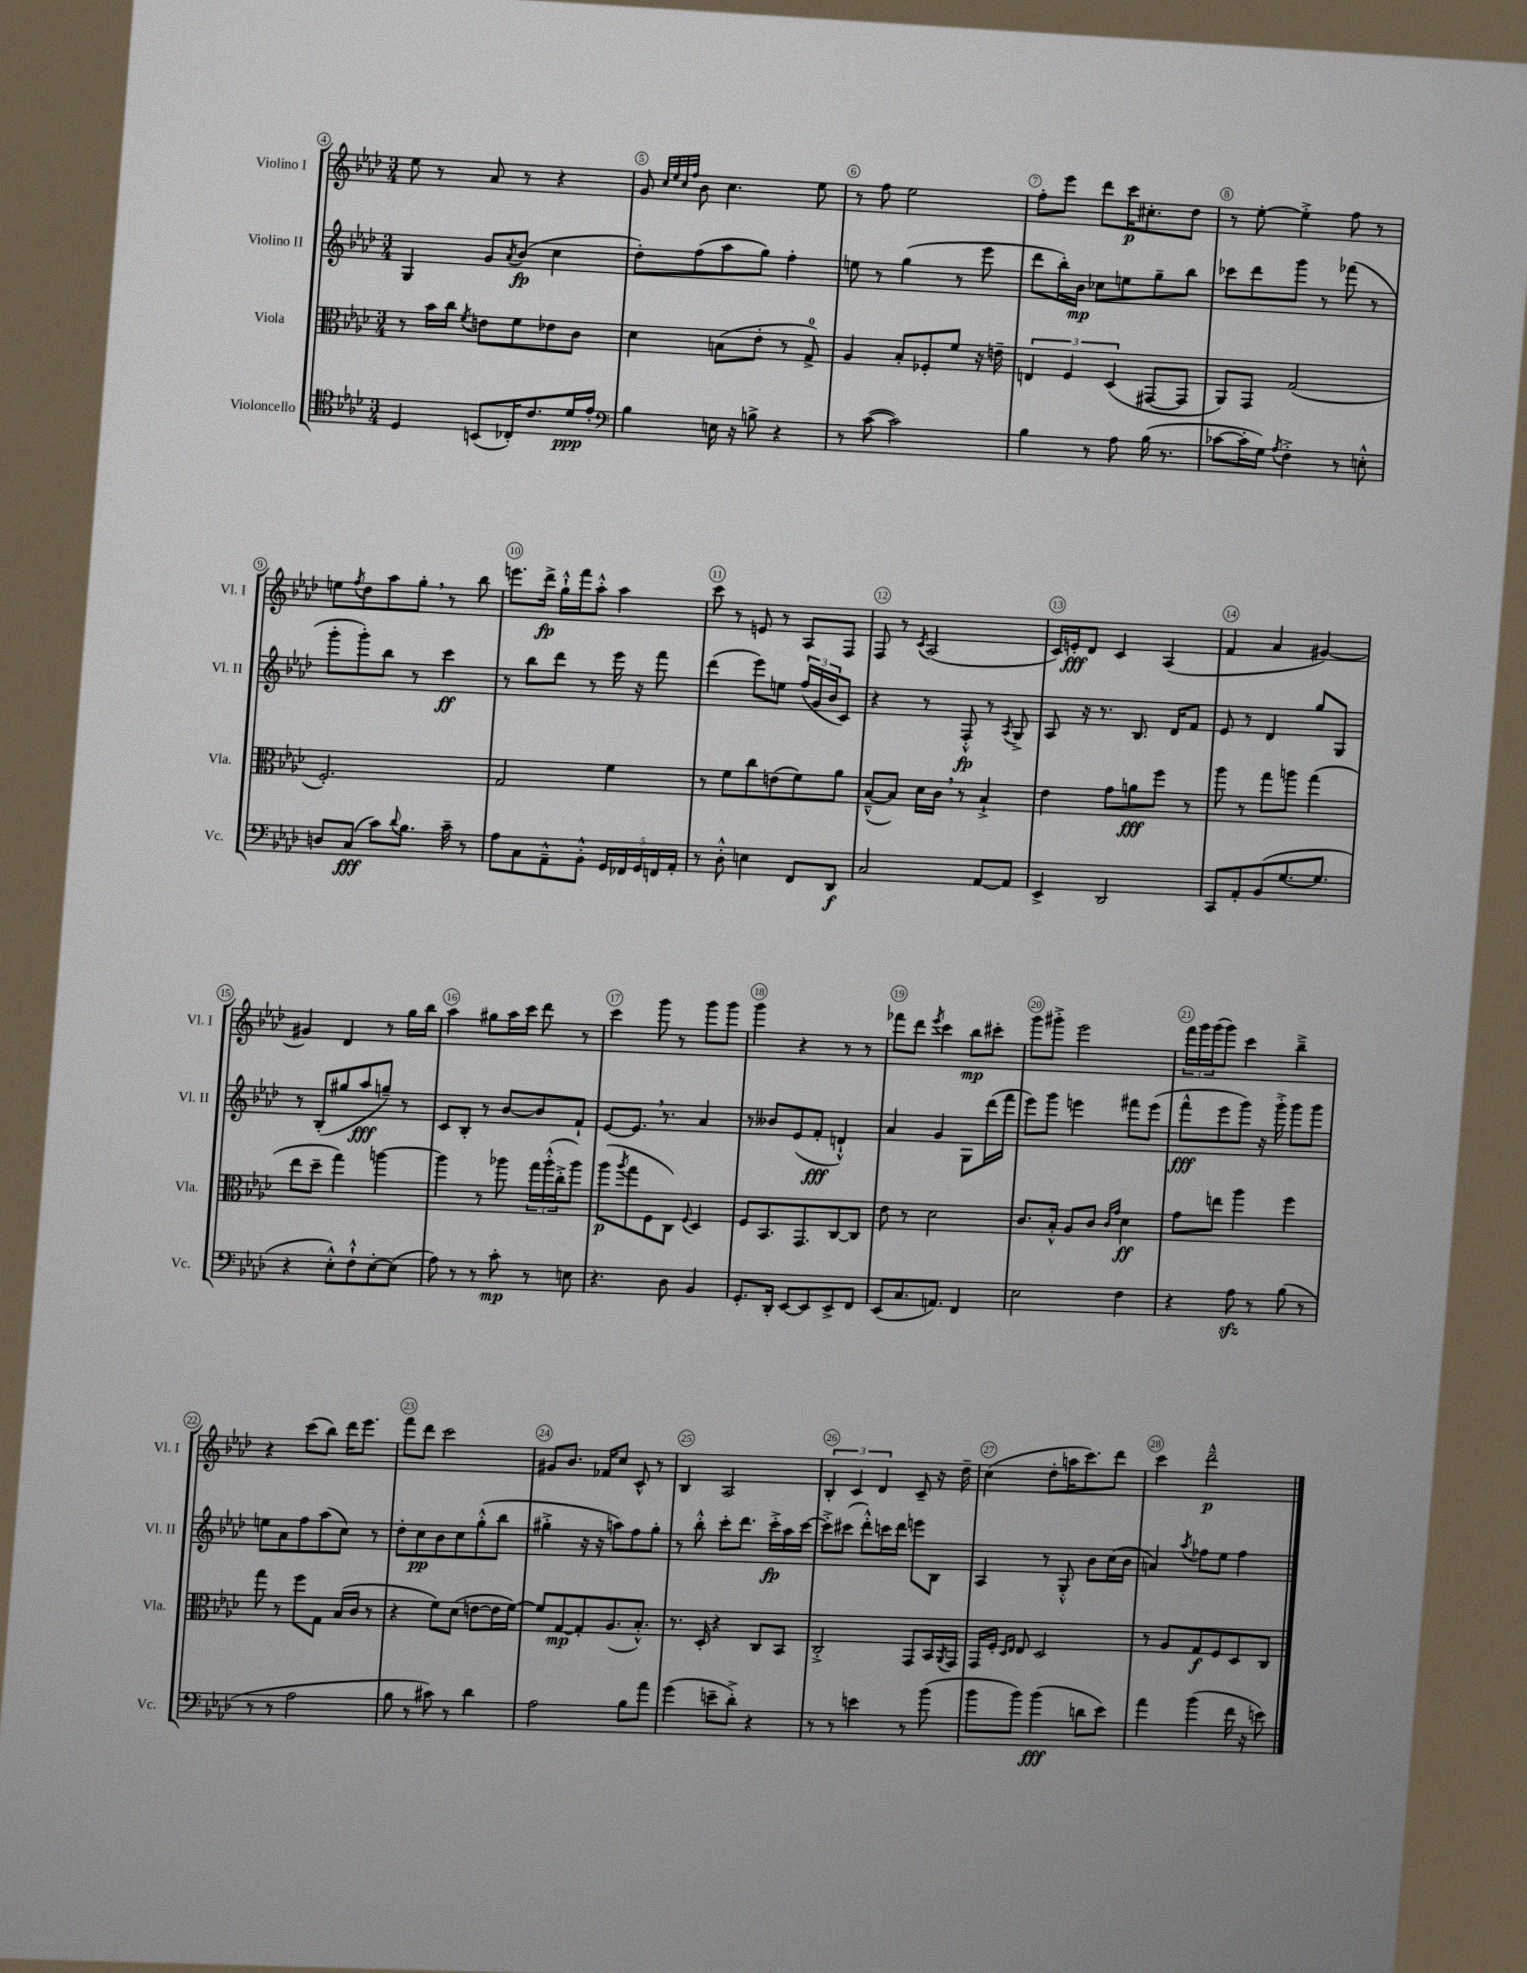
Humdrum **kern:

**kern	**kern	**kern	**kern
*staff4	*staff3	*staff2	*staff1
*clefC4	*clefC3	*clefG2	*clefG2
*k[b-e-a-d-]	*k[b-e-a-d-]	*k[b-e-a-d-]	*k[b-e-a-d-]
*M3/4	*M3/4	*M3/4	*M3/4
4D-	8r	4G	8ee-
.	16b-	.	8r
.	16cc	.	.
.	8qf	.	.
(8BB	8e	8g	8a-
.	.	8qa-	.
16C-')	8f	(8b-	8r
8.c	.	.	.
.	8e-	4cc	4r
16d-	8c	.	.
16e-'	.	.	.
=	=	=	=
*clefF4	*	*	*
4B-	4d-	8dd-')	8g
.	.	.	32qqcc
.	.	.	32qqee-
.	.	.	32qqcc
.	.	.	32qqff
.	.	(8ff	8b-
16E	(8B	8aa-	4.cc
16r	.	.	.
8B^	8e-'	8gg)	.
4r	8r	4ff'	.
.	8G^)	.	8ee-
=	=	=	=
8r	4A-	8ee	8r
([8c	.	8r	8ff
2c])	8B-'	(4gg	2ee-
.	8F-'	.	.
.	8f	8r	.
.	16r	8eee-	.
.	16e~	.	.
=	=	=	=
4B-	6E	8ddd-	8ff'
.	.	16bb-')	8eee-
.	6F	.	.
.	.	16b-	.
8r	.	8cc-	8ddd-
.	(6D-	.	.
8A-	.	8ee	16ccc
.	.	.	8.cc#'
(16B-	[8GG#	8gg~	.
8.r	.	.	.
.	8GG#]	8bb-	8dd-
=	=	=	=
[8c-	8AA-)	8ccc-	8r
16c-']	8GG	8ddd-	[8ee-'
16G)	.	.	.
8qA-	.	.	.
4F'^	(2G	8ggg	4ee-'^]
.	.	8r	.
8r	.	(8fff-	8ff
8E'^^	.	8r	8r
=	=	=	=
8D	2.F')	8ggg'	8ee
.	.	.	8qff
(8C	.	8ggg')	8dd-
8c)	.	8bb-	8aa-
8qqd-	.	.	.
8.B-	.	8r	8gg'
.	.	4ccc	8r
16c~	.	.	.
8r	.	.	8bb-
=	=	=	=
8A-	2G	8r	8.eee
8C	.	8bb-	.
.	.	.	16ddd-^
8AA-~^^	.	8ddd-	16gg`^^
.	.	.	16fff
8BB-'^^	.	8r	8aa-'^^
20GG	4f	16eee-	4aa-
20FF-	.	.	.
.	.	16r	.
20GG	.	.	.
.	.	8fff	.
20FF	.	.	.
20AA-'	.	.	.
=	=	=	=
8r	8r	(4ddd-	8ccc
8D-'^^	8f	.	8r
4E	8cc	8eee-)	8e
.	(8e	8ee	8r
8FF	8f)	(24ff	8A-
.	.	24g	.
.	.	24b-	.
8DD-	8a-	8c)	8F
=	=	=	=
2C	([8B-~^^	4r	8F
.	8B-])	.	8r
.	.	.	8qc
.	16d-	8r	(2A-
.	16c	.	.
.	8r	8F'^^	.
[8AA-	4B-`^	8r	.
.	.	8qA-	.
8AA-]	.	8G^	.
=	=	=	=
4EE-^	4e-	8A-	16c)
.	.	.	16e'
.	.	16r	8d-
.	.	8.r	.
2DD-	8g	.	4c
.	8a	8.B-	.
.	8ff	.	(4A-
.	.	16d-	.
.	8r	8f	.
=	=	=	=
8CC	8aa-	8e-	4f
8AA-'	8r	8r	.
(8BB-	8gg	4d-	4a-
[8.G	8aa	.	.
.	(4gg	8gg	[4g#)
8.G]	.	.	.
.	.	8G	.
=	=	=	=
4r	8ee-	8r	4g#]
.	8dd-~	(8B-'	.
8E-'^^)	4gg)	8gg#	4d-
8F`^^	.	8aa-	.
[8E-'	[4aa	8gg~)	8r
(8E-]	.	8r	16gg
.	.	.	16bb-
=	=	=	=
8A-)	4aa]	8c	4aa-
8r	.	8B-'	.
8r	8r	8r	8gg#
8c'	8aa-	[8b-	16aa-
.	.	.	16ccc
8r	24gg	8b-]	8ddd-
.	(24aa-'^^	.	.
.	24cc'^	.	.
8E	8aa-)	8f`	8r
=	=	=	=
4.r	(8aa-	[8e-	4ccc
.	8qaa-	.	.
.	8gg	8.e-]	.
.	8F	.	8ggg
.	.	8.r	.
8D-	8C)	.	8r
.	8qqF	.	.
4BB-	4D-	4a-	8ggg
.	.	.	8ggg
=	=	=	=
8.GG'	8F	8r	4ggg
.	8.BB-	8b--	.
16DD-'	.	.	.
[8EE-	.	(8e-	4r
.	8.GG	.	.
8EE-]	.	8f'	.
8EE-^	[8C	4d`^^)	8r
8FF	8C]	.	8r
=	=	=	=
(8EE-	8e-	4a-	8fff-
8.C	8r	.	8ddd-
.	.	.	8qeee-
.	2d-	4g	4ccc
8.AA)	.	.	.
4FF	.	8G	8bb-
.	.	(16ddd-	8ccc#'
.	.	16fff	.
=	=	=	=
2E-	8.c	8eee-)	8ggg
.	.	8ggg	8ggg#'^
.	16B-'^^	.	.
.	8A-	4eee	2eee-
.	8c	.	.
.	16qqc	.	.
.	16qqg	.	.
4F	4d-	8fff#	.
.	.	(8eee	.
=	=	=	=
4r	8g	8fff^^	24fff
.	.	.	24ggg
.	.	.	(24ggg
.	8ee	8eee-	8ggg)
8A-	4aa-	8ggg)	4ccc
8r	.	16r	.
.	.	16ggg'^	.
(8B-	4ff	8ggg	4bb-~^
8r	.	8ggg	.
=	=	=	=
8r	8gg	8ee	4r
8r	8r	8a-	.
2A-	8ff	8ff	(8ccc
.	8G	(8aa-	8bb-)
.	(16B-	8cc)	16ddd-
.	16c	.	8.eee-
.	8r	8r	.
=	=	=	=
8B-	4r	8dd-'	8fff
8r	.	8cc	8ddd-
8c#)	8f)	8b-	2ccc
8r	(8d-	8cc	.
4d-	[8e	(8gg'^^	.
.	16e]	8bb-	.
.	[16f)	.	.
=	=	=	=
2A-	8f]	4gg#'^	8g#
.	[8G	.	8.b-
.	8G']	16r	.
.	.	16r	16f-
.	(8.A-	8aa)	8cc
8B-	.	8ff	8c^^
.	8.B-'^^)	.	.
8a-	.	8gg#'	8r
=	=	=	=
(4g	8.r	8r	4B-
.	.	8bb-'^^	.
.	16D-'	.	.
8e~	4r	8ccc'	2A-
8d-'^)	.	8.ddd-	.
4r	8C	.	.
.	.	16ccc'^	.
.	8BB-	16aa-	.
.	.	[16ccc	.
=	=	=	=
8r	2C'^	8ccc'^]	6B-'
8r	.	(8ccc#	.
.	.	.	6c
4e	.	8ddd-'^^)	.
.	.	.	6d-
.	.	16ccc	.
.	.	16ddd-	.
8r	8GG	8eee	8c~
(8b-	16BB-	8B-	16r
.	8qAA-	.	.
.	16GG	.	16dd-~
=	=	=	=
8b-	16GG	4A-	(4cc
.	16F'	.	.
.	16qqD-	.	.
.	16qqE-	.	.
8b-)	8E-	.	.
(4b-	2D-	8r	8dd-'
.	.	8G'^^	16aa
.	.	.	8.ccc)
8d	.	8b-	.
8e-)	.	(16cc	8ddd-
.	.	16b-	.
=	=	=	=
4a-	8r	4a)	4ccc
.	8A-	.	.
.	.	8qaa-	.
(4b-	8G	8ff-	2ddd-~^^
.	8F	8ee-	.
16f	8D-	4ff-	.
16r	.	.	.
8e)	8C	.	.
==	==	==	==
*-	*-	*-	*-
